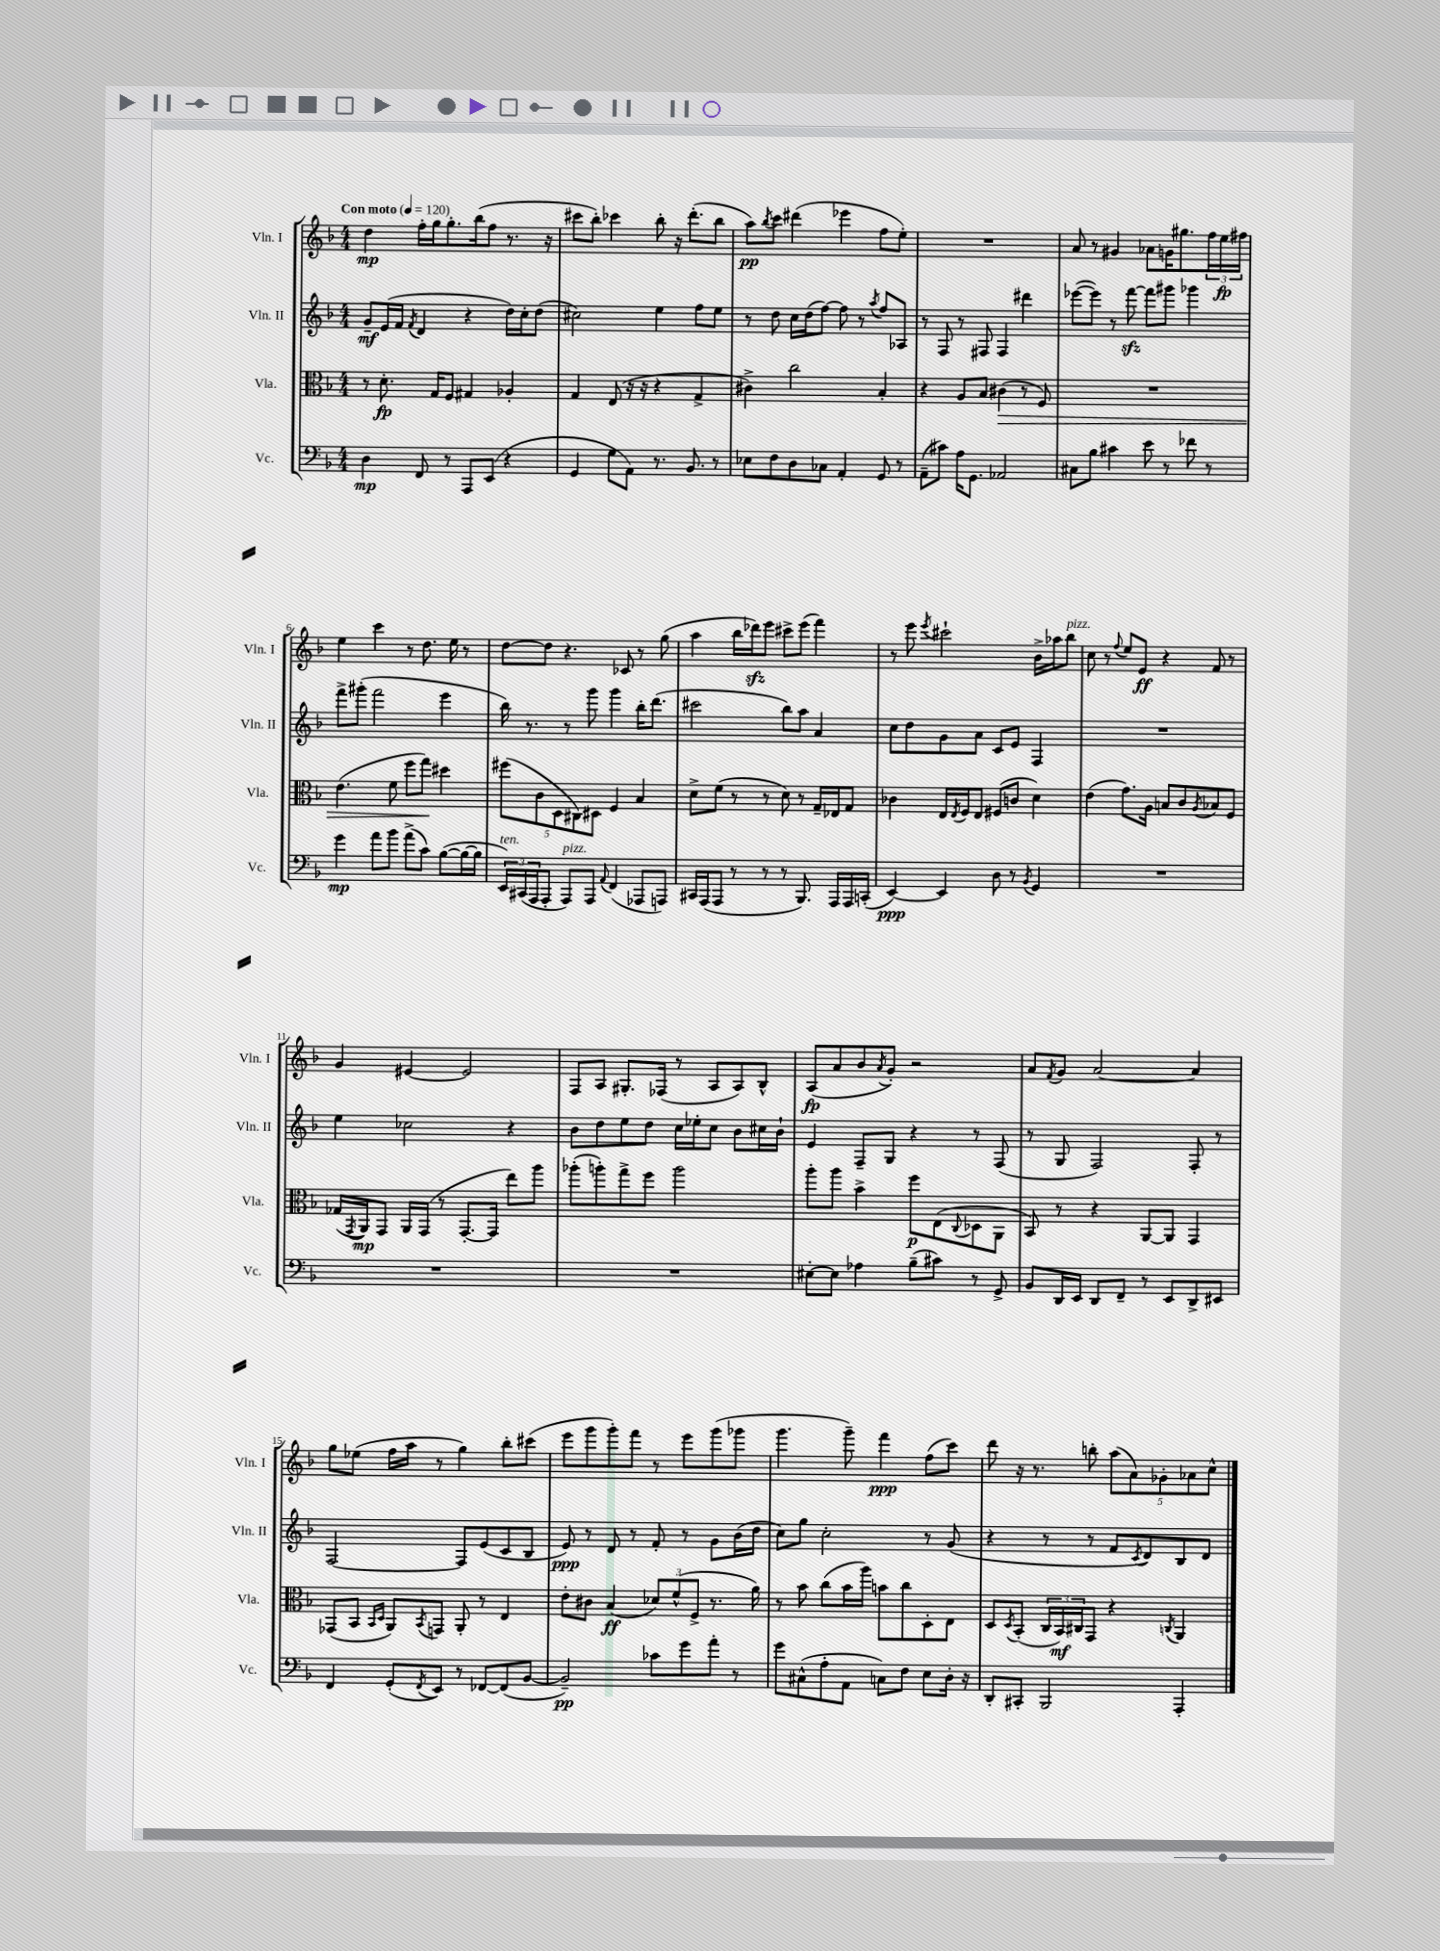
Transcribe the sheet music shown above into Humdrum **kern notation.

**kern	**dynam	**kern	**dynam	**kern	**dynam	**kern	**dynam
*part4	*part4	*part3	*part3	*part2	*part2	*part1	*part1
*staff4	*staff4	*staff3	*staff3	*staff2	*staff2	*staff1	*staff1
*I"Vc.	*	*I"Vla.	*	*I"Vln. II	*	*I"Vln. I	*
*I'Vc.	*	*I'Vla.	*	*I'Vln. II	*	*I'Vln. I	*
*clefF4	*	*clefC3	*	*clefG2	*	*clefG2	*
*k[b-]	*	*k[b-]	*	*k[b-]	*	*k[b-]	*
*M4/4	*	*M4/4	*	*M4/4	*	*M4/4	*
*MM120	*	*MM120	*	*MM120	*	*MM120	*
=1	=1	=1	=1	=1	=1	=1	=1
!	!	!	!	!	!	!LO:TX:a:B:t=Con moto	!
4D\	mp	8r	.	8g~/L	mf	4dd\	mp
.	.	8.d'\	fp	(16e/L	.	.	.
.	.	.	.	16f/JJ	.	.	.
.	.	.	.	8qf/	.	.	.
8FF/	.	.	.	4d/	.	16ff'\LL	.
.	.	16G/KL	.	.	.	16gg\J	.
8r	.	8F/J	.	.	.	8.gg'\	.
8AAA/L	.	4G#X/	.	4r	.	.	.
.	.	.	.	.	.	(16bb-\k	.
(8EE/J	.	.	.	.	.	8ff\J	.
4r	.	4A-X'/	.	16dd\LL)	.	8.r	.
.	.	.	.	16cc'\J	.	.	.
.	.	.	.	(8dd\J	.	.	.
.	.	.	.	.	.	16r	.
=2	=2	=2	=2	=2	=2	=2	=2
4GG/	.	4G/	.	2cc#X\)	.	8ccc#X\L	.
.	.	.	.	.	.	8bb-'\J)	.
8G\L	.	(8E/	.	.	.	4ccc-X\	.
8AA\J)	.	16r	.	.	.	.	.
.	.	16r	.	.	.	.	.
8.r	.	4r	.	4ee\	.	8bb-'\	.
.	.	.	.	.	.	16r	.
8.BB-/	.	.	.	.	.	(8.ddd'\L	.
.	.	4G^/	.	8ff\L	.	.	.
8r	.	.	.	8ee\J	.	8bb-\J	.
=3	=3	=3	=3	=3	=3	=3	=3
8E-X\L	.	4c#X^\)	.	8r	.	8aa\L)	pp
.	.	.	.	.	.	8qbb-/	.
8F\	.	.	.	8dd\	.	8ccc\J	.
8D\	.	2cc\	.	16cc\LL	.	(4ddd#X\	.
.	.	.	.	(16dd\J	.	.	.
8C-X\J	.	.	.	[8ff\J)	.	.	.
4AA'/	.	.	.	8ff\]	.	4eee-X\	.
.	.	.	.	8r	.	.	.
.	.	.	.	8qaa/	.	.	.
8GG/	.	4B-'/	.	8ff/L	.	8ff\L	.
8r	.	.	.	8A-X/J	.	8ee'\J)	.
=4	=4	=4	=4	=4	=4	=4	=4
(8AA~\L	.	4r	.	8r	.	1r	.
8c#X\J)	.	.	.	8F/	.	.	.
16A\KL	.	8A/L	.	8r	.	.	.
8.GG\J	.	.	.	.	.	.	.
.	.	8B-/J	.	8F#X/	.	.	.
!	!	!	!LO:HP:b	!	!	!	!
2AA-X/	.	(4c#X\	>	4F#/	.	.	.
.	.	8r	.	4ddd#X\	.	.	.
.	.	8F/)	.	.	.	.	.
=5	=5	=5	=5	=5	=5	=5	=5
8C#X\L	.	1r	.	([8eee-X\L	.	8a/	.
8B-\J	.	.	.	8eee-\J])	.	8r	.
4c#X\	.	.	.	8r	.	4g#X/	.
.	.	.	.	[8fffzz\	.	.	.
8e\	.	.	.	8fff\L]	.	8a-X\L	.
8r	.	.	.	8ggg#X\J	.	16gn\K	.
.	.	.	.	.	.	8.gg#X\	.
8f-X\	.	.	.	4ggg-X\	.	.	.
8r	.	.	.	.	.	24ff\L	.
.	.	.	.	.	.	24ee\	fp
.	.	.	.	.	.	24ff#X\JJ	.
!!LO:LB:g=z
=6	=6	=6	=6	=6	=6	=6	=6
4g\	mp	(4.e\	.	8fff^\L	.	4ee\	.
.	.	.	.	(8ggg#X'\J	.	.	.
8a\L	.	.	.	2fff\	.	4ccc\	.
8b-\J	.	8f\	.	.	.	.	.
(8a^\L	.	8ff\L	.	.	.	8r	.
8c\J)	.	8gg\J)	.	.	.	8.dd\	.
([8B-\L	.	4dd#X\	]	4eee\	.	.	.
.	.	.	.	.	.	16ee\	.
16B-\L_	.	.	.	.	.	8r	.
16B-\JJ]	.	.	.	.	.	.	.
=7	=7	=7	=7	=7	=7	=7	=7
!LO:TX:a:i:t=ten.	!	!	!	!	!	!	!
24EE/LL)	.	(10ff#X\L	.	16bb-\)	.	[8dd\L	.
(24CC#X/	.	.	.	.	.	.	.
.	.	.	.	8.r	.	.	.
24AAA/J	.	.	.	.	.	.	.
.	.	10c\	.	.	.	.	.
8AAA'/J	.	.	.	.	.	8dd\J]	.
.	.	10D\	.	.	.	.	.
!LO:TX:a:i:t=pizz.	!	!	!	!	!	!	!
8AAA/L)	.	.	.	8r	.	4.r	.
.	.	10C#X\)	.	.	.	.	.
8AAA/J	.	.	.	8ggg\	.	.	.
.	.	10D#X\J	.	.	.	.	.
8qqAA/	.	.	.	.	.	.	.
(4FF/	.	4F/	.	4ggg\	.	.	.
.	.	.	.	.	.	8c-X/	.
8AAA-X/L	.	4B-/	.	16bb-'\KL	.	8r	.
.	.	.	.	(8.ddd\J	.	.	.
8AAAn/J)	.	.	.	.	.	(8gg\	.
=8	=8	=8	=8	=8	=8	=8	=8
16CC#X/LL	.	8d^\L	.	2ccc#X\	.	4aa\	.
(16AAA/J	.	.	.	.	.	.	.
8AAA/J	.	(8f\J	.	.	.	.	.
8r	.	8r	.	.	.	16bb-\LL	.
.	.	.	.	.	.	16ddd-Xzz\J)	.
8r	.	8r	.	.	.	8eee\J	.
8r	.	8d\)	.	8bb-\L)	.	8ccc#X^\L	.
8.BBB-/)	.	8r	.	8aa\J	.	(8eee\J	.
.	.	16G~/LL	.	4a/	.	4fff\)	.
16AAA/LL	.	16E-X/J	.	.	.	.	.
16AAA/	.	8G/J	.	.	.	.	.
(16CCn'/JJ	.	.	.	.	.	.	.
=9	=9	=9	=9	=9	=9	=9	=9
[4EE/)	ppp	4c-X\	.	8cc\L	.	8r	.
.	.	.	.	8dd\	.	8eee\	.
.	.	.	.	.	.	8qeee/	.
4EE/]	.	16E/LL	.	8g\	.	2ccc#X`\	.
.	.	8qE/	.	.	.	.	.
.	.	16F/J	.	.	.	.	.
.	.	8E/J	.	8a\J	.	.	.
8D\	.	(8F#X/L	.	8c/L	.	.	.
8r	.	8cn/J	.	8e/J	.	.	.
8qBB-/	.	.	.	.	.	.	.
4GG/	.	4d\)	.	4F/	.	16b-^\LL	.
.	.	.	.	.	.	16aa-X\J	.
!	!	!	!	!	!	!LO:TX:a:i:t=pizz.	!
.	.	.	.	.	.	8bb-\J	.
=10	=10	=10	=10	=10	=10	=10	=10
1r	.	(4e\	.	1r	.	8cc\	.
.	.	.	.	.	.	8r	.
.	.	.	.	.	.	8qqff/	.
.	.	8.g\L)	.	.	.	8ee/L	.
.	.	.	.	.	.	8e/J	ff
.	.	16A\Jk	.	.	.	.	.
.	.	8Bn/L	.	.	.	4r	.
.	.	8c/	.	.	.	.	.
.	.	8qA/	.	.	.	.	.
.	.	8B-X/	.	.	.	8f/	.
.	.	8F/J	.	.	.	8r	.
!!LO:LB:g=z
=11	=11	=11	=11	=11	=11	=11	=11
1r	.	(16G-X/LL	.	4ee\	.	4g/	.
.	.	8qGG/	.	.	.	.	.
.	.	16AA/J)	mp	.	.	.	.
.	.	8GG/J	.	.	.	.	.
.	.	16AA/LL	.	2cc-X\	.	[4e#X/	.
.	.	(16GG/JJ	.	.	.	.	.
.	.	8r	.	.	.	.	.
.	.	[8.GG'/L	.	.	.	2e#/]	.
.	.	16GG/Jk]	.	.	.	.	.
.	.	8ee\L)	.	4r	.	.	.
.	.	8aa\J	.	.	.	.	.
=12	=12	=12	=12	=12	=12	=12	=12
1r	.	(8aa-X'\L	.	8b-\L	.	8F/L	.
.	.	8aan'\)	.	8dd\	.	8A/J	.
.	.	8gg^\	.	8ee\	.	8.G#X'/L	.
.	.	8ff\J	.	8dd\J	.	.	.
.	.	.	.	.	.	(16F-X/Jk	.
.	.	2aa\	.	16cc\LL	.	8r	.
.	.	.	.	16ee-X'\J	.	.	.
.	.	.	.	8cc\J	.	8A/L	.
.	.	.	.	8b-\L	.	8A/)	.
.	.	.	.	16cc#X\L	.	8B-^^/J	.
.	.	.	.	16b-`\JJ	.	.	.
=13	=13	=13	=13	=13	=13	=13	=13
[8E#X'\L	.	8aa'\L	.	4e/	.	(8A/L	fp
8E#\J]	.	8aa\J	.	.	.	8a/	.
4A-X\	.	4b-^\	.	8F~/L	.	8b-/	.
.	.	.	.	.	.	8qa/	.
.	.	.	.	8G/J	.	8g'/J)	.
(8B-~\L	.	8ff\L	p	4r	.	2r	.
8c#X\J)	.	(8E\	.	.	.	.	.
.	.	8qqC/	.	.	.	.	.
8r	.	8D-X\	.	8r	.	.	.
8GG^/	.	8AA\J	.	(8F/	.	.	.
=14	=14	=14	=14	=14	=14	=14	=14
8BB-/L	.	8BB-/)	.	8r	.	8a/L	.
.	.	.	.	.	.	8qf/	.
16DD/L	.	8r	.	8G/	.	8g/J	.
16EE/JJ	.	.	.	.	.	.	.
8DD/L	.	4r	.	2F/)	.	[2a/	.
8FF~/J	.	.	.	.	.	.	.
8r	.	[8AA/L	.	.	.	.	.
8EE/L	.	8AA/J]	.	.	.	.	.
8DD^/	.	4GG/	.	8F'/	.	4a/]	.
8EE#X/J	.	.	.	8r	.	.	.
!!LO:LB:g=z
=15	=15	=15	=15	=15	=15	=15	=15
4FF/	.	(8GG-X/L	.	[2F/	.	8gg\L	.
.	.	8BB-/J	.	.	.	(8ee-X\J	.
.	.	16qqBB-/LL	.	.	.	.	.
.	.	16qqD/JJ	.	.	.	.	.
(8GG'/L	.	8AA/L)	.	.	.	16ff\LL	.
.	.	.	.	.	.	16aa\JJ	.
8qFF/	.	8qBB-/	.	.	.	.	.
8EE/J)	.	8GGn/J	.	.	.	8r	.
8r	.	8AA'/	.	8F/L]	.	4gg\)	.
[8FF-X/L	.	8r	.	(8e/	.	.	.
(8FF-/]	.	4E/	.	8c/	.	8bb-'\L	.
[8BB-/J	.	.	.	8B-/J	.	(8ccc#X\J	.
=16	=16	=16	=16	=16	=16	=16	=16
2BB-~/])	pp	8e'\L	.	8e/)	ppp	8eee\L	.
.	.	8c#X\J	.	8r	.	8ggg\	.
.	.	(4B-/	ff	8d/	.	8ggg'\)	.
.	.	.	.	8r	.	8fff\J	.
8c-X\L	.	12d-X/L)	.	8f'/	.	8r	.
.	.	(12f^^/	.	.	.	.	.
8g\	.	.	.	8r	.	8eee\L	.
.	.	12F^/J	.	.	.	.	.
8a'\J	.	8.r	.	8g\L	.	(8ggg\	.
8r	.	.	.	(16b-\L	.	8ggg-X\J	.
.	.	16a\)	.	16dd\JJ	.	.	.
=17	=17	=17	=17	=17	=17	=17	=17
8g\L	.	8r	.	8cc\L)	.	4.ggg\	.
(8C#X^^\	.	8b-\	.	8gg\J	.	.	.
8A'\	.	(8cc\L	.	2cc'\	.	.	.
8AA\J	.	16b-\L	.	.	.	8ggg~\)	.
.	.	16aa\JJ)	.	.	.	.	.
8Cn\L)	.	8bn\L	.	.	.	4fff\	ppp
8F\J	.	8cc\	.	.	.	.	.
8E\L	.	8D'\	.	8r	.	(8ff\L	.
16D'\Jk	.	8E\J	.	(8g/	.	8ccc\J)	.
16r	.	.	.	.	.	.	.
=18	=18	=18	=18	=18	=18	=18	=18
8DD'/L	.	8D/L	.	4r	.	8ddd\	.
.	.	8qD/	.	.	.	.	.
8CC#X'/J	.	(8BB-'/J	.	.	.	16r	.
.	.	.	.	.	.	8.r	.
2BBB-/	.	24C/LL	.	8r	.	.	.
.	.	24BB-/)	mf	.	.	.	.
.	.	24C#X/J	.	.	.	.	.
.	.	8GG/J	.	8r	.	8bbn'\	.
.	.	4r	.	8f/L	.	(10aa\L	.
.	.	.	.	.	.	10a\)	.
.	.	.	.	8qc/	.	.	.
.	.	.	.	8d/)	.	.	.
.	.	.	.	.	.	10g-X'\	.
.	.	8qCn/	.	.	.	.	.
4AAA'/	.	4AA/	.	8B-/	.	.	.
.	.	.	.	.	.	10a-X\	.
.	.	.	.	8d/J	.	.	.
.	.	.	.	.	.	10cc^^\J	.
==	==	==	==	==	==	==	==
*-	*-	*-	*-	*-	*-	*-	*-
